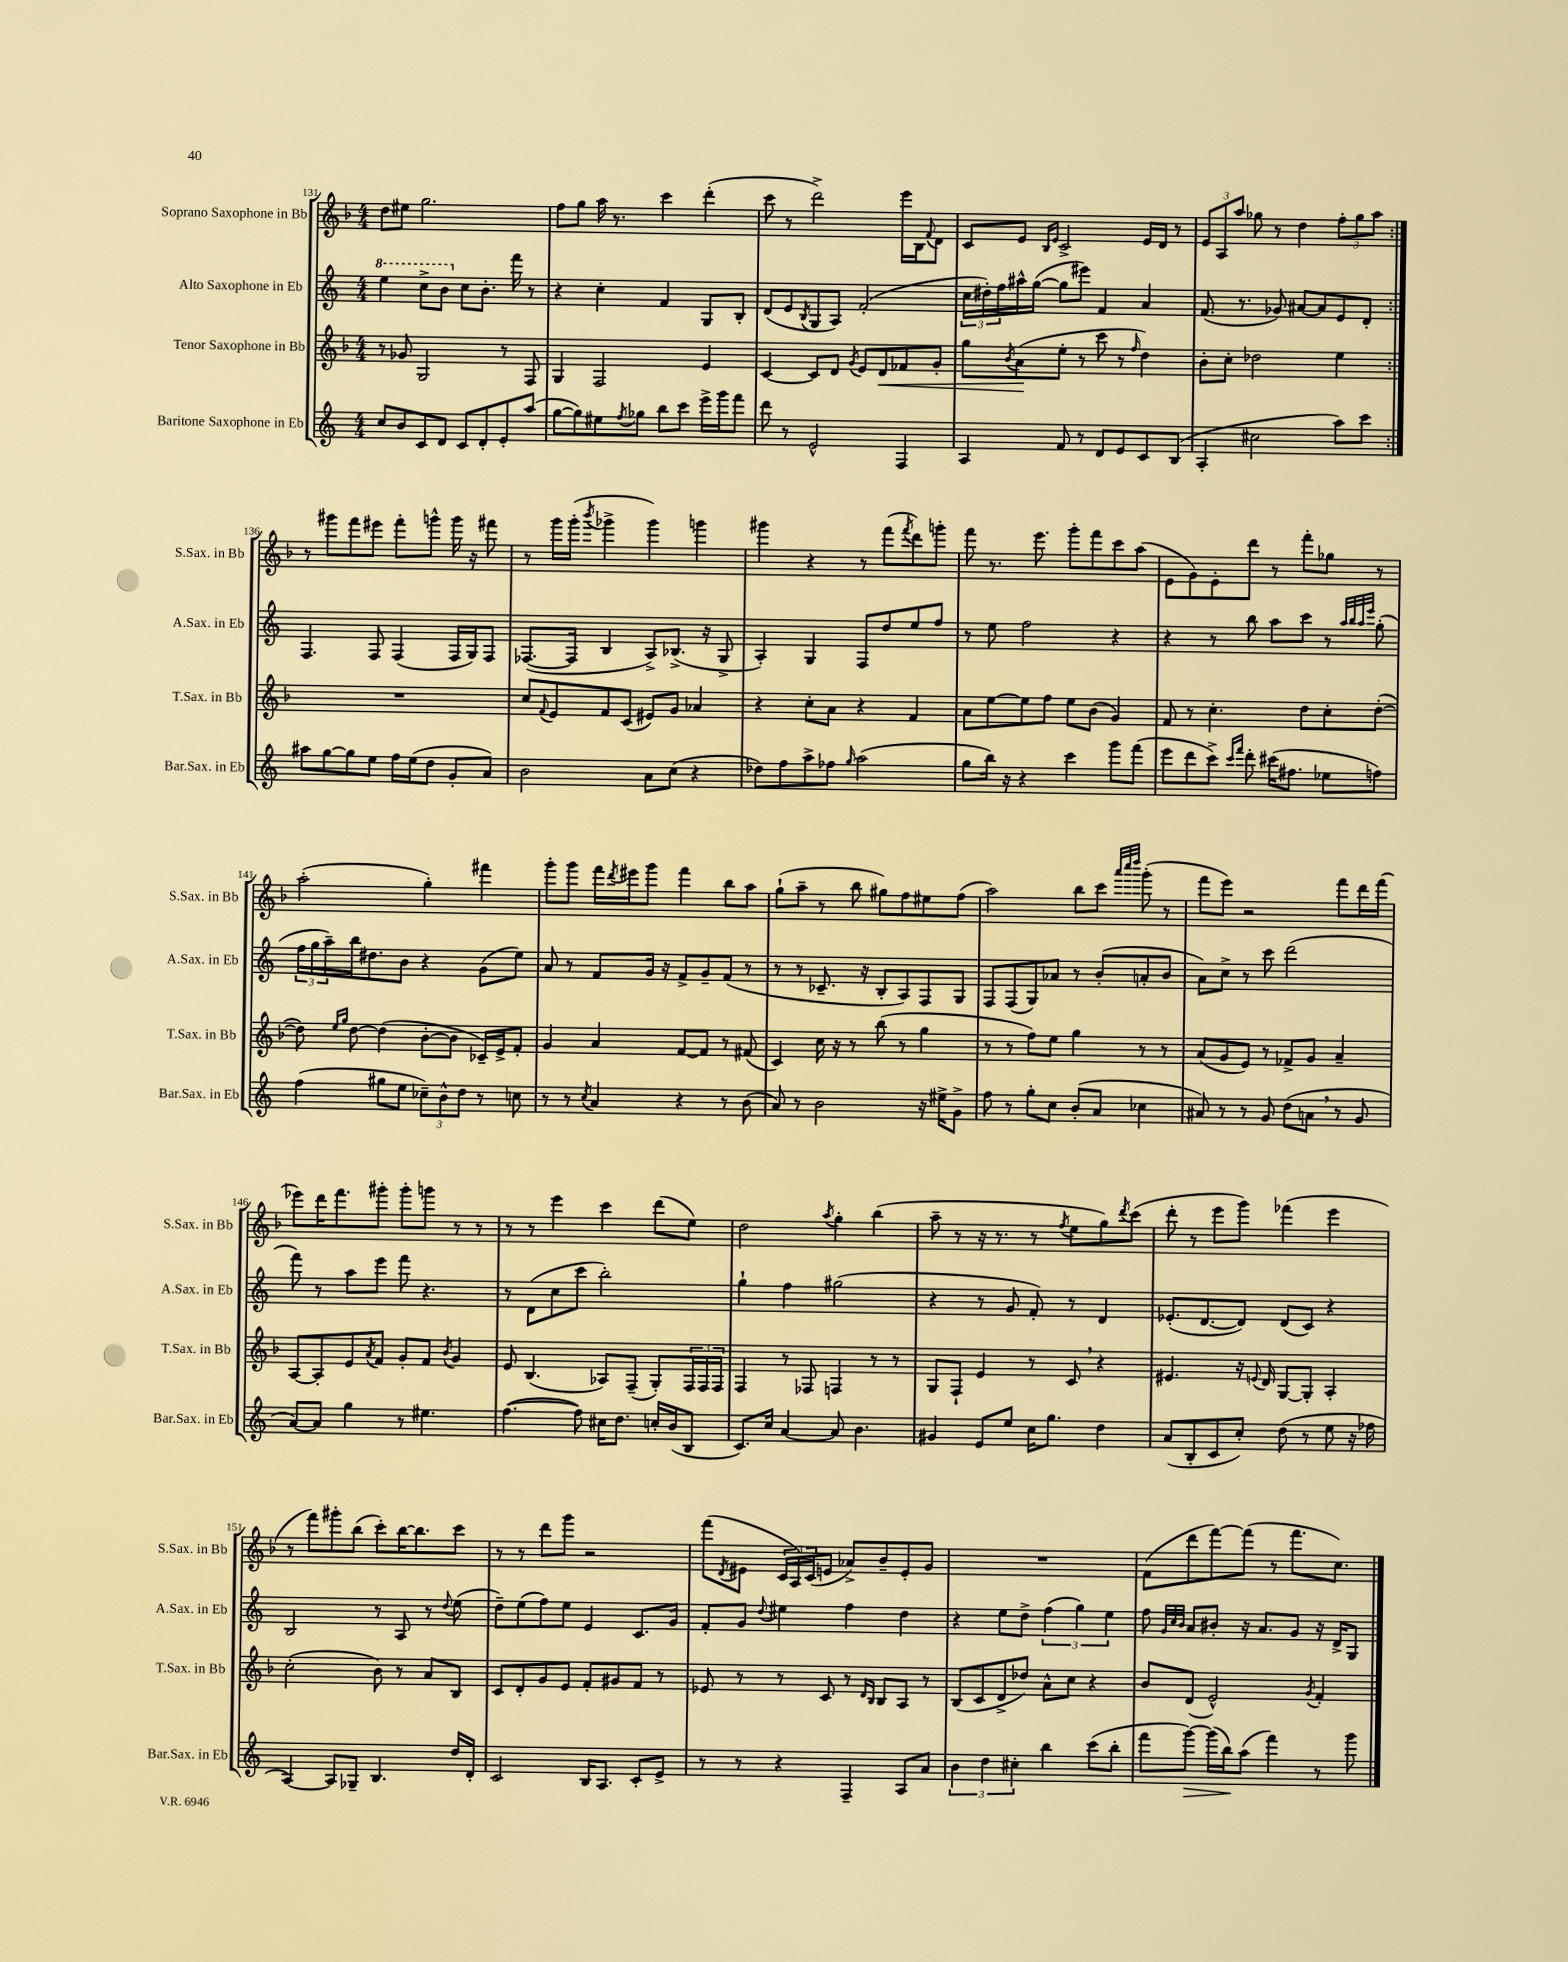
<<
\new StaffGroup <<
\new Staff = "s0" \with { instrumentName = "Soprano Saxophone in Bb" shortInstrumentName = "S.Sax. in Bb" } {
    \clef treble \key f \major \numericTimeSignature \time 4/4
    \repeat volta 2 { d''8 eis''8 g''2. |
    f''8 g''8 a''16 r8. c'''4 d'''4-.( |
    c'''8 r8 d'''2->) e'''16 bes16 \appoggiatura { f'8 } d'8 |
    c'8 e'8 \grace { bes16 e'16 } c'2-> e'16 d'16 r8 |
    \tuplet 3/2 { e'8 a8 a''8 } ges''8 r8 d''4 \tuplet 3/2 { f''8-. ges''8 a''8 } | }
    r8 gis'''8 f'''8 eis'''8 f'''8-. g'''8-^ g'''16 r16 fis'''8 |
    r8 g'''16 g'''16-.( \acciaccatura { bes'''8 } ges'''4-> ges'''4) g'''4 |
    gis'''4 r4 r8 f'''8( \acciaccatura { f'''8 } d'''8) g'''8-. |
    f'''8 r8. e'''8. g'''8-. f'''8 c'''8 a''8( |
    e'8 g'8) e'8-. d'''8 r8 f'''8-. ges''8 r8 |
    a''2-.( g''4-.) fis'''4 |
    g'''8-. g'''8 f'''16 \acciaccatura { d'''8 } eis'''16 g'''8 f'''4 bes''8 a''8 |
    g''8-!( a''8-- r8 bes''8 gis''8) f''8 eis''8 f''8( |
    a''2) bes''8 c'''8 \grace { a'''32 c''''32 d''''32 } g'''8-.( r8 |
    f'''8 e'''8) r2 f'''8 d'''16 f'''16( |
    ees'''8) d'''16 f'''8. gis'''8-. gis'''8-. g'''8 r8 r8 |
    r8 r8 e'''4 c'''4 d'''8( e''8) |
    d''2 \acciaccatura { a''8 } g''4-. bes''4( |
    a''8-- r8 r16 r8. r8 \acciaccatura { f''8 } e''8 g''8) \acciaccatura { d'''8 } c'''8( |
    d'''8-. r8 e'''8 g'''8) fes'''4( e'''4 |
    r8 f'''8) gis'''8-. bes''8( c'''8-.) bes''16~ bes''8. c'''8 |
    r8 r8 d'''8 g'''8 r2 |
    f'''8( \acciaccatura { d'8 } eis'8 \tuplet 3/2 { c'16 a16) c'16( } e'8 aes'8->) bes'8-- e'8-. g'8 |
    R1 |
    f'8( d'''8 f'''8~) f'''8( r8 f'''8. c''8.) \bar "|." |
}
\new Staff = "s1" \with { instrumentName = "Alto Saxophone in Eb" shortInstrumentName = "A.Sax. in Eb" } {
    \clef treble \key c \major \numericTimeSignature \time 4/4
    \repeat volta 2 { \ottava #1 e'''4 c'''8-> b''8 \ottava #0 c''8 b'8.-. f'''16 r8 |
    r4 c''4-. f'4 g8 b8-. |
    d'8( e'8 \acciaccatura { b8 } g8 a8) f'2-.( |
    \tuplet 3/2 { c''16 dis''16-.) f''16 } ais''16-^ g''16~( g''8 eis'''8) f'4 a'4 |
    f'8.( r8. ges'8) ais'8~ ais'8 e'8 d'8-. | }
    f4. f8 f4( f16 g16) f8 |
    fes8.~( fes16 b4 a8->) bes8.->( r16 g8-> |
    a4-.) g4 f8 d''8 e''8 f''8 |
    r8 e''8 f''2 r4 |
    r4 r8 b''8 a''8 c'''8 r8 \grace { a''32 b''32 a''32 e'''32 } g''8-.( |
    \tuplet 3/2 { f''16 g''16 a''16--) } b''16 dis''8. b'8 r4 g'8( e''8) |
    a'8 r8 f'8 g'16 r16 f'8-> g'8-- f'8( r8 |
    r8 r8 ces'8.-- r16 b8-. a8) f8 g8 |
    f8 f8( g8) aes'8 r8 b'8-.( a'8-. b'8 |
    a'8) c''8-> r8 c'''8 d'''2( |
    f'''8) r8 a''8 e'''8 f'''8 r4. |
    r8 d'8( c''8 c'''8 b''2-.) |
    g''4-! f''4 gis''2( |
    r4 r8 g'8 f'8-.) r8 d'4 |
    ees'8.-.( d'8.~ d'8) d'8( c'8) r4 |
    b2 r8 a8 r8 \appoggiatura { d''8 } e''8( |
    d''8--) e''8( f''8) e''8 e'4 c'8. g'16 |
    f'8-. g'8 \appoggiatura { d''8 } eis''4 f''4 d''4 |
    r4 e''8 d''8-> \tuplet 3/2 { f''4( g''4) e''4 } |
    f''8 \grace { g'32 c''32 b'32 } a'8 bis'8-. r16 a'8. g'8 r16 d'16-> g8 \bar "|." |
}
\new Staff = "s2" \with { instrumentName = "Tenor Saxophone in Bb" shortInstrumentName = "T.Sax. in Bb" } {
    \clef treble \key f \major \numericTimeSignature \time 4/4
    \repeat volta 2 { r8 ges'8 g2 r8 f8 |
    g4 f2 e'4 |
    c'4~ c'8 d'8 \acciaccatura { g'8 } e'8 d'8\< fes'8 g'8-. |
    g''8 \acciaccatura { bes'8 } a'8\!( e''8-. r8 c'''8 r8 \grace { f''16 } d''4) |
    bes'8-. c''8-. des''2 e''4 | }
    R1 |
    c''8 \appoggiatura { f'8 } e'8 f'8 c'8( eis'8) g'8 aes'4 |
    r4 c''8-. a'8 r4 f'4 |
    a'8 e''8~ e''8 f''8 e''8 bes'8( g'4) |
    f'8 r8 c''4.-. d''8 c''8-. d''8~-.( |
    d''8) \grace { e''16 g''16 } d''8~ d''4( bes'8~-. bes'8 ces'16--) e'16-> f'8-. |
    g'4 a'4 f'8~ f'8 r8 fis'8( |
    c'4) c''16 r16 r8 bes''8( r8 g''4 |
    r8 r8 f''8) e''8 g''4 r8 r8 |
    a'8( g'8 e'8) r8 fes'8-> g'8 a'4-- |
    a8~ a8-. e'8 \acciaccatura { a'8 } f'8 g'8-. f'8 \acciaccatura { bes'8 } g'4 |
    e'8 bes4.( aes8) f8--( g8-.) \tuplet 3/2 { f16 f16 f16 } |
    f4 r8 fes8 f4 r8 r8 |
    g8 f8-! e'4 r8 c'8 \breathe r4 |
    eis'4. r16 \appoggiatura { e'8 } d'16 g8~ g8-. a4-. |
    c''2-.( bes'8) r8 a'8 bes8 |
    c'8 d'8-. g'8 e'8 f'8-. gis'8 f'8 r8 |
    ees'8 r8 r8 c'8 r8 \grace { d'16 bes16 } bes8 a8 r8 |
    bes8( c'8 d'8-> des''8) a'8-^ c''8 r4 |
    bes'8 d'8( e'2-^) \acciaccatura { g'8 } f'4-. \bar "|." |
}
\new Staff = "s3" \with { instrumentName = "Baritone Saxophone in Eb" shortInstrumentName = "Bar.Sax. in Eb" } {
    \clef treble \key c \major \numericTimeSignature \time 4/4
    \repeat volta 2 { c''8 b'8 c'8 d'8 c'8 d'8-. e'8-. a''8( |
    g''8~ g''8) eis''8 \acciaccatura { f''8 } ges''8 b''8 c'''8 e'''16-> g'''16 f'''8 |
    d'''8 r8 e'2-^ f4 |
    a4 f'8 r8 d'8 e'8 c'8 b8( |
    a4-. cis''2 a''8) c'''8 | }
    ais''8 g''8~ g''8 e''8 f''16 e''16( d''8 g'8-. a'8) |
    b'2 a'8 c''8( r4 |
    des''8) f''8 a''8-> fes''8 \grace { g''16 } a''2( |
    g''8 b''16) r16 r4 c'''4 g'''8 f'''8( |
    e'''8 d'''8 c'''8->) \grace { c'''16 f'''16 } d'''8-. cis'''16( fis''8. ees''8 f''8) |
    f''4( gis''8 e''8 \tuplet 3/2 { ces''8--) b'8-^ d''8 } r8 c''8 |
    r8 r8 \acciaccatura { c''8 } a'4 r4 r8 b'8( |
    a'8) r8 b'2 r16 eis''16-> g'8-> |
    f''8 r8 g''8-. c''8 b'8-.( a'8 ces''4 |
    ais'8) r8 r8 g'8 d''8( a'8 \breathe r8 g'8 |
    a'8~) a'8 g''4 r8 eis''4. |
    f''4.~( f''8) cis''16 d''8. c''16-. b'16( b8 |
    c'8.) c''16 a'4~ a'8 b'4. |
    gis'4 e'8 e''8 c''16 g''8. d''4 |
    a'8( b8-. c'8 c''8-.) d''8( r8 e''8 r16 fes''16 |
    a4~) a8 ges8-- b4. d''16 d'16-. |
    c'2 b16 a8. c'8-. e'8-> |
    r8 r8 r4 f4-- a8 a'8 |
    \tuplet 3/2 { b'4 d''4 cis''4-. } b''4 c'''8( b''8-. |
    f'''8 g'''8~\>) g'''16( b''16\!) a''8( f'''4) r8 g'''8 \bar "|." |
}
>>
>>
\layout { \context { \Score currentBarNumber = #131 } }
